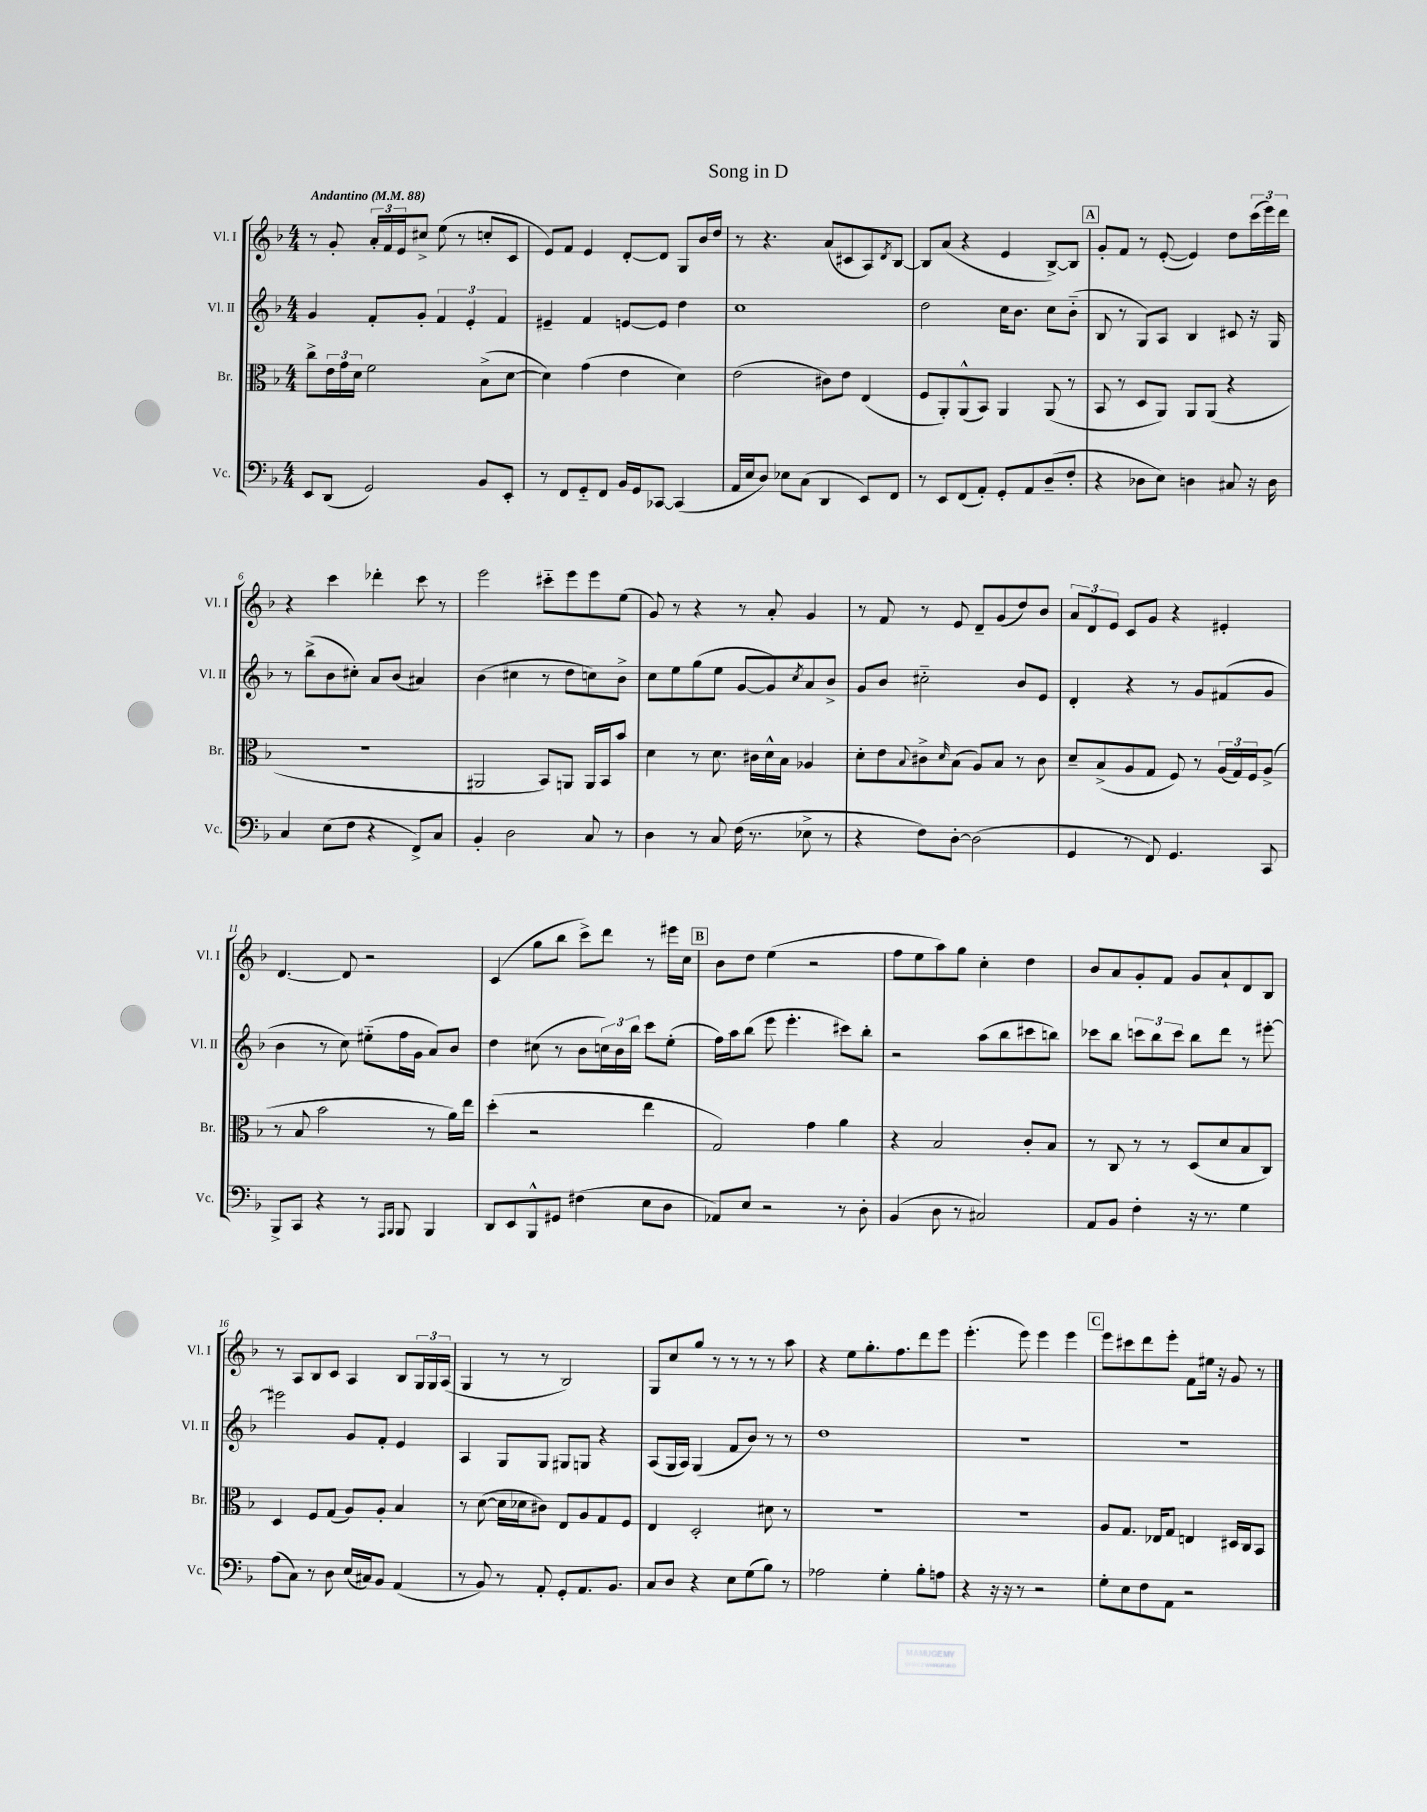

**kern	**kern	**kern	**kern
*staff4	*staff3	*staff2	*staff1
*clefF4	*clefC3	*clefG2	*clefG2
*k[b-]	*k[b-]	*k[b-]	*k[b-]
*M4/4	*M4/4	*M4/4	*M4/4
*MM88	*MM88	*MM88	*MM88
8EE	8cc^	4g	8r
(8DD	24e	.	8g'
.	24g	.	.
.	24d	.	.
2GG)	2f	8f'	24a'
.	.	.	24f
.	.	.	24e
.	.	8g'	8cc#^
.	.	6f	(8ee
.	.	.	8r
.	.	6e'	.
8BB-	(8B-^	.	8cc'
.	.	6f	.
8EE'	[8d	.	8c
=	=	=	=
8r	4d])	4e#~	8e)
8FF	.	.	8f
8GG'~	(4g	4f	4e
8FF	.	.	.
16BB-	4e	[8e	[8d'
16GG	.	.	.
[8CC-	.	8e]	8d]
(4CC-]	4d)	4dd	8G
.	.	.	16b-
.	.	.	16dd
=	=	=	=
16AA	(2e	1cc	8r
16E	.	.	.
8D)	.	.	4.r
8E-	.	.	.
(8C	.	.	.
4DD	8c#)	.	(8a
.	8e	.	8c#
8EE)	(4E	.	8A)
.	.	.	8qd
8FF	.	.	[8B-
=	=	=	=
8r	8F	2dd	8B-]
8EE	8AA')	.	(8a
(8FF	(8AA^^	.	4r
8AA')	8BB-)	.	.
8GG'	4AA	16cc	4e
.	.	8.b-	.
8AA	.	.	.
(8D~	(8AA	8cc	[8B-^)
8F'	8r	(8b-'~	8B-]
=	=	=	=
4r	8BB-	8B-	8g'
.	8r	8r	8f
8D-	8D	8G)	8r
8E)	8AA)	8A	([8e'
4D	8AA	4B-	4e])
.	(8AA	.	.
8C#	4r	8c#	8dd
16r	.	16r	(24ccc
.	.	.	24eee)
16D	.	16G	.
.	.	.	24ddd
=	=	=	=
4C	1r	8r	4r
.	.	(8bb-^	.
(8E	.	8b-	4ccc
8F	.	8cc#')	.
4r	.	8a	4ddd-'
.	.	(8b-	.
8FF^)	.	4a#)	8ccc
8C	.	.	8r
=	=	=	=
4BB-'	2AA#	(4b-	2eee
2D	.	4cc#	.
.	8BB-)	8r	8ccc#'~
.	8AA	8dd	8eee
8C	16AA	8cc)	8eee
.	16BB-	.	.
8r	8b-	8b-^	(8ee
=	=	=	=
4D	4d	8cc	8g)
.	.	8ee	8r
8r	8r	(8gg	4r
8C	8.d	8ee	.
(16F	.	[8g	8r
8.r	16c#	.	.
.	16d^^	8g])	8a'
.	16B-	.	.
.	.	8qcc	.
8E-^	4A-	8a	4g
8r	.	8b-^	.
=	=	=	=
4r	8d'	8g	8r
.	8e	8b-	8f
.	8qqB-	.	.
8F)	8c#^	2cc#'~	8r
.	16qqd	.	.
[8D'	(8B-	.	8e
(2D]	8A)	.	8d~
.	8B-	.	(8g
.	8r	8b-	8dd)
.	8c#	8e	8b-
=	=	=	=
4GG	8d~	4d'	12a
.	.	.	12d
.	(8B-^	.	.
.	.	.	12e
8r	8A	4r	8c
8FF)	8G	.	8g
4.GG	8F)	8r	4r
.	8r	8g	.
.	(24A	(8f#	4e#'
.	24G)	.	.
.	24F	.	.
8CC	(8A^	8g	.
=	=	=	=
8BBB-^	8r	4b-	[4.d
8CC	8B-	.	.
4r	2b-	8r	.
.	.	8cc)	8d]
8r	.	(8ee#'~	2r
16qqAAA	.	.	.
16qqBBB-	.	.	.
8BBB-	.	16ff	.
.	.	16g	.
4BBB-	8r	8a)	.
.	16a)	8b-	.
.	16ee	.	.
=	=	=	=
8DD	(4dd'	4dd	(4c
8EE	.	.	.
8BBB-^^	2r	(8cc#	8gg
8GG#	.	8r	8bb-
(4F#	.	8b-	8ccc^)
.	.	24cc)	8ddd
.	.	24b-	.
.	.	24bb-	.
8E	4ee	8ccc	8r
8D	.	(8ee'	16eee#
.	.	.	16cc
=	=	=	=
8AA-)	2G)	16ff)	8b-
.	.	16aa	.
8E	.	(8bb-	8dd
2r	.	8eee	(4ee
.	.	4.eee'	.
.	4g	.	2r
8r	4a	8ccc#)	.
8D'	.	8bb-'	.
=	=	=	=
(4BB-	4r	2r	8ff
.	.	.	8ee
8D	2B-	.	8aa)
8r	.	.	8gg
2C#)	.	(8aa	4cc'
.	.	8bb-	.
.	8c'	8ccc#	4dd
.	8B-	8bb)	.
=	=	=	=
8AA	8r	8ccc-	8b-
8BB-	8C	8bb-	8a
4F'	8r	12ccc	8g'
.	.	12bb-	.
.	8r	.	8f
.	.	12ccc	.
16r	(8D	8bb-	8g
8.r	.	.	.
.	8d	8ddd	8a`
4G	8B-	8r	8d
.	8C)	[8eee#'	8B-
=	=	=	=
(8A	4D	2eee#]	8r
8C)	.	.	8A
8r	8F	.	8B-
8D	(8G	.	8c
(16E	8A)	8g	4A
16C#)	.	.	.
8BB-	8A'	8f'	.
(4AA	4B-	4e	8B-
.	.	.	24G
.	.	.	24G
.	.	.	(24A
=	=	=	=
8r	8r	4A	4G
8BB-)	([8d	.	.
8r	16d]	8G	8r
.	16d-	.	.
8AA'	8c#)	8G	8r
8GG'	8E	8G#	2B-)
8.AA	8A	8G	.
.	8G	4r	.
8.BB-	.	.	.
.	8F	.	.
=	=	=	=
8C	4E	(8A	8G
8D	.	16G	8cc
.	.	16A)	.
4r	2D'	(4G	8gg
.	.	.	8r
8E	.	8f	8r
(8G	.	8b-)	8r
8B-)	8d#	8r	8r
8r	8r	8r	8aa
=	=	=	=
2A-	1r	1dd	4r
.	.	.	8ee
.	.	.	8.gg'
4G'	.	.	.
.	.	.	8.ff
8B-'	.	.	8ddd
8A	.	.	8eee
=	=	=	=
4r	1r	1r	(4.eee'
16r	.	.	.
16r	.	.	.
8r	.	.	8eee)
2r	.	.	4eee
.	.	.	4eee
=	=	=	=
8G'	8A	1r	8eee
8E	8.G	.	8ccc#
8F	.	.	8ddd
.	16E-	.	.
8AA	8G	.	8eee'
2r	4E	.	8f
.	.	.	16ee#
.	.	.	16r
.	16D#	.	8g
.	16C	.	.
.	8BB-	.	8r
==	==	==	==
*-	*-	*-	*-
